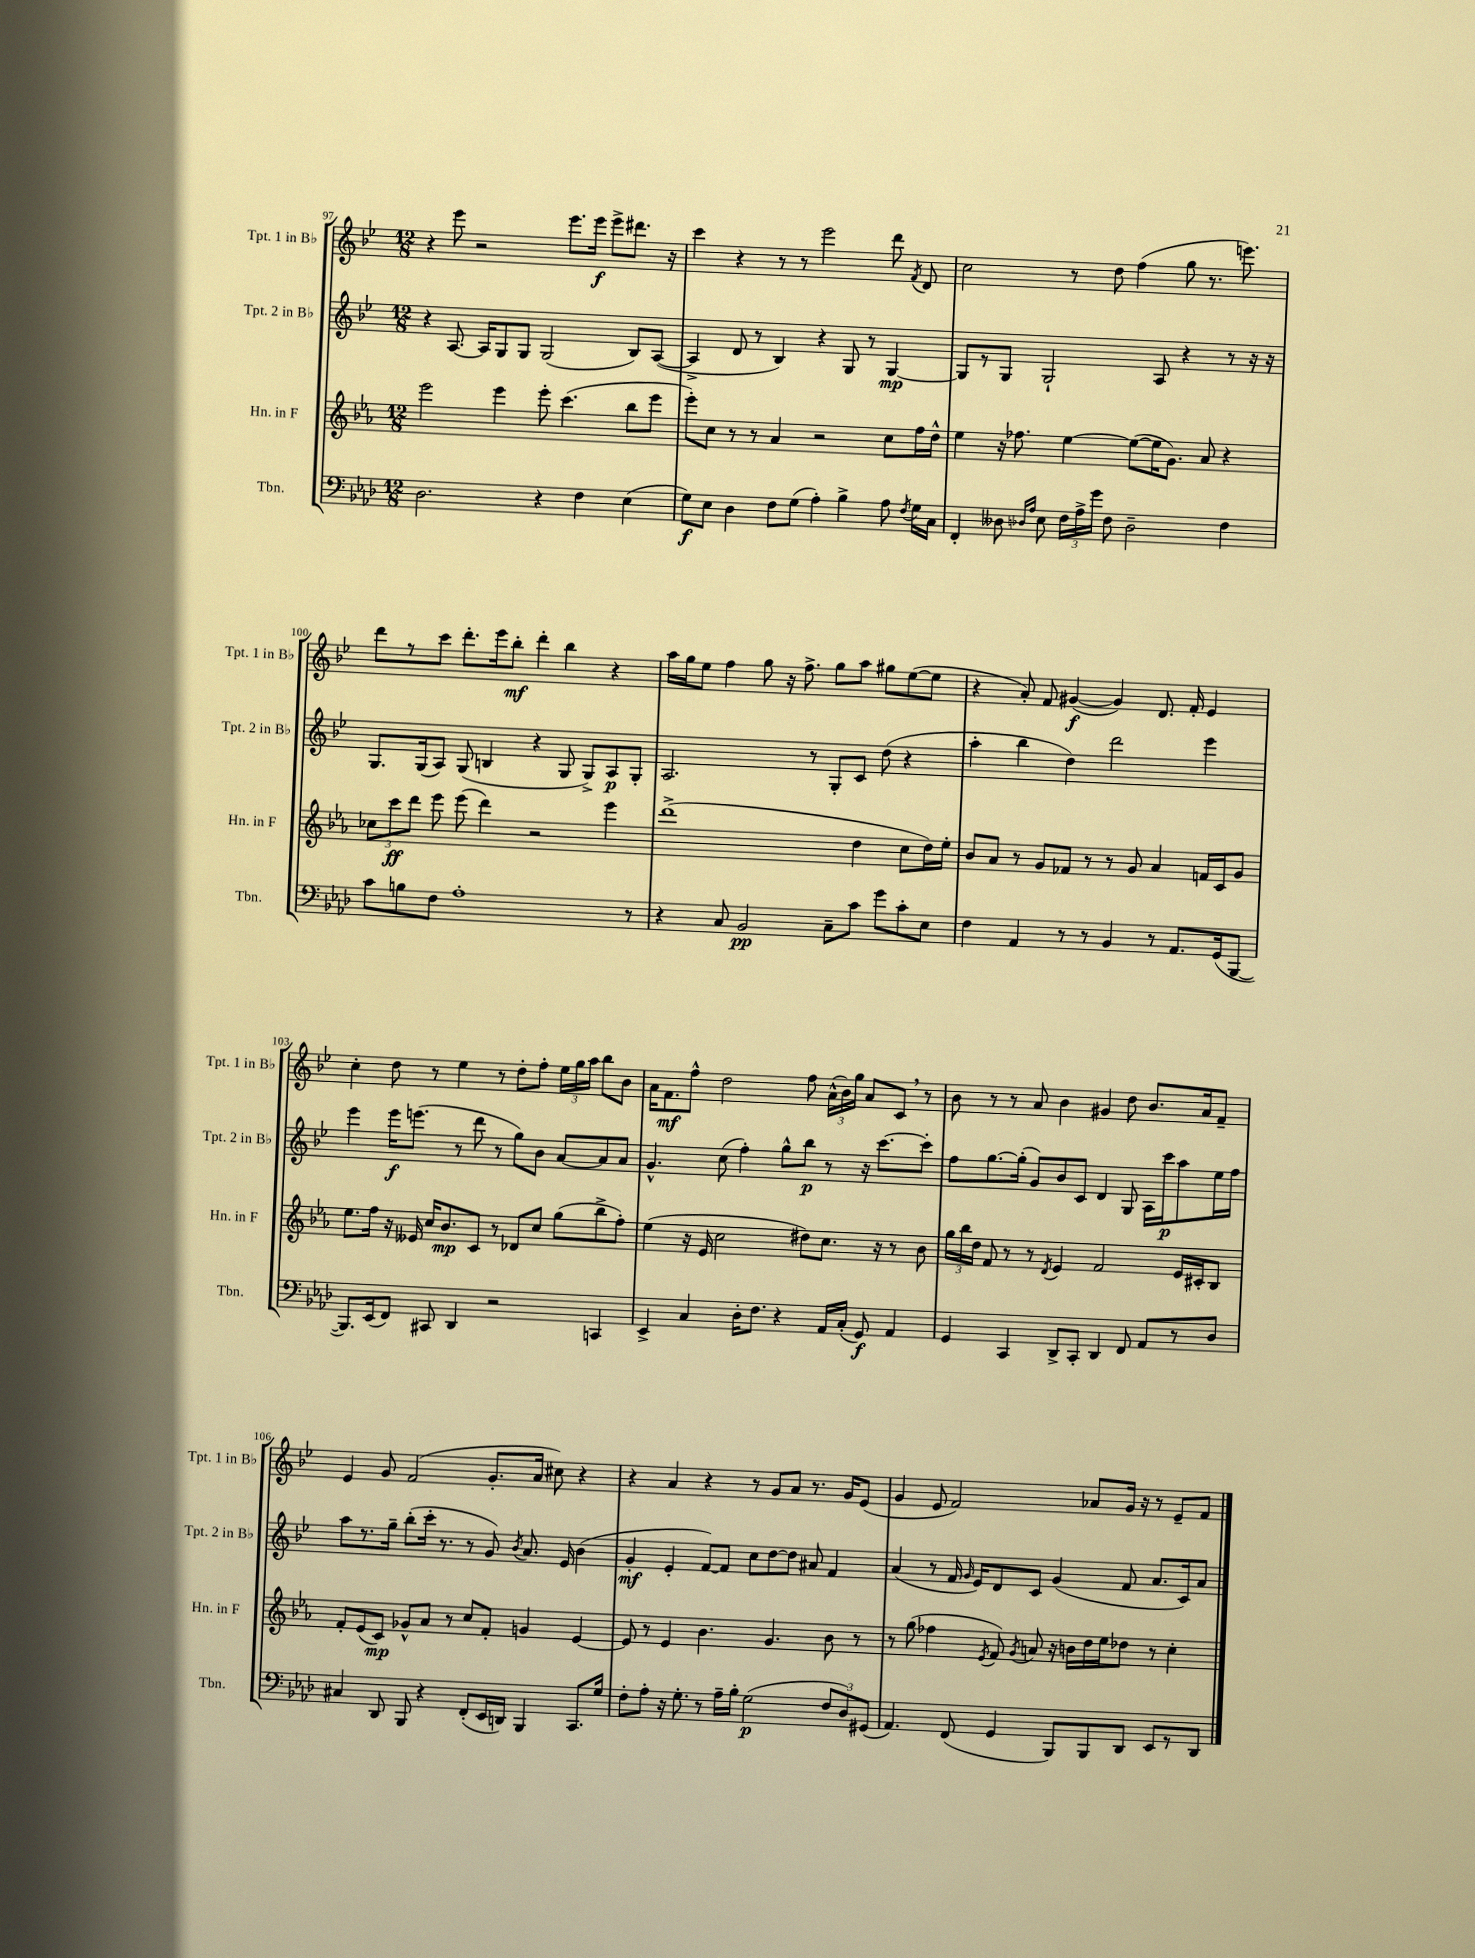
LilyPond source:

<<
\new StaffGroup <<
\new Staff = "s0" \with { instrumentName = "Tpt. 1 in Bb" shortInstrumentName = "Tpt. 1 in Bb" } {
    \clef treble \key bes \major \numericTimeSignature \time 12/8
    \autoBeamOff r4 ees'''8 r2 ees'''8.[ ees'''16]\f ees'''8[-> dis'''8.] r16 |
    c'''4 r4 r8 r8 ees'''2 d'''8 \acciaccatura { f'8 } d'8 |
    c''2 r8 d''8 f''4( g''8 r8. e'''8.) |
    d'''8[ r8 c'''8] d'''8.[-. ees'''16 bes''8]-.\mf d'''4-. bes''4 r4 |
    a''16[ g''16 ees''8] f''4 g''8 r16 f''8.-> g''8[ a''8] gis''8[ ees''8~( ees''8] |
    r4 a'8-.) f'8 gis'4~\f( gis'4) d'8. f'16-. ees'4 |
    c''4-. d''8 r8 ees''4 r8 d''8[-. f''8]-. \tuplet 3/2 { ees''16[ g''16 a''16] } bes''8[ bes'8] |
    a'16[ f'8.\mf f''8]-^ d''2 f''8 \tuplet 3/2 { a'16[-^( bes'16) g''16] } a'8[ c'8] \breathe r8 |
    bes'8 r8 r8 a'8 bes'4 gis'4 d''8 bes'8.[ a'16 f'8]-- |
    ees'4 g'8 f'2( g'8.[-. a'16] cis''8) r4 |
    r4 a'4 r4 r8 g'8[ a'8] r8. g'16[ ees'8]( |
    g'4 ees'8 f'2) aes'8[ g'16] r16 r8 ees'8[-- f'8] \bar "|." |
}
\new Staff = "s1" \with { instrumentName = "Tpt. 2 in Bb" shortInstrumentName = "Tpt. 2 in Bb" } {
    \clef treble \key bes \major \numericTimeSignature \time 12/8
    \autoBeamOff r4 a8.~ a16[ g8 g8] g2( bes8[) a8]~( |
    a4-> d'8 r8 bes4) r4 g8 r8 g4~\mp |
    g8[ r8 g8] g2-! a8 r4 r8 r16 r16 |
    g8.[ g16( a8]) g8( b4 r4 g8 g8[->) a8\p g8]-. |
    a2. r8 g8[-. c'8] d''8( r4 |
    a''4-. bes''4 d''4) d'''2 ees'''4 |
    ees'''4 ees'''16[\f e'''8.]( r8 d'''8 r8 g''8[) bes'8] a'8[~ a'8 a'8] |
    g'4.-^ c''8( f''4-.) g''8[-^ bes''8]\p r8 r16 c'''8.[~ c'''8]-. |
    f''8[ g''8.~ g''16]-.( g'8[) bes'8 c'8] d'4 g8 a16[ c'''16\p a''8 ees''16 f''16] |
    a''8[ r8. g''16]-- bes''8[-.( c'''16]-. r8. r8 g'8) \acciaccatura { bes'8 } a'8. ees'16 bes'4( |
    g'4-.\mf ees'4-. f'8[~) f'8] c''8[ d''8~ d''8] ais'8 f'4 |
    a'4( r8 f'16 \grace { g'16 } ees'16[) d'8 c'8] g'4( f'8 a'8.[ c'16) a'8] \bar "|." |
}
\new Staff = "s2" \with { instrumentName = "Hn. in F" shortInstrumentName = "Hn. in F" } {
    \clef treble \key ees \major \numericTimeSignature \time 12/8
    \autoBeamOff ees'''2 ees'''4 ees'''8-. c'''4.( bes''8[ ees'''8] |
    ees'''8[-.) c''8] r8 r8 aes'4 r2 c''8[ f''16 d''16]-^ |
    ees''4 r16 fes''8. ees''4~ ees''8[~( ees''16 g'8.]) aes'8 r4 |
    \tuplet 3/2 { ces''8[ c'''8\ff d'''8] } ees'''8 ees'''8( d'''4) r2 ees'''4 |
    d'''1->( d''4 c''8[ d''16) ees''16]-. |
    bes'8[ aes'8] r8 g'8[ fes'8] r8 r8 g'8 aes'4 f'16[ c'16 g'8] |
    ees''8.[ f''16] r16 eeses'16 c''16[ bes'8.\mp c'8] r8 des'8[ c''8] g''8[( bes''8-> f''8]-.) |
    ees''4( r16 ees'16 c''2 dis''8[) c''8.] r16 r8 bes'8 |
    \tuplet 3/2 { g''16[ bes''16 d''16] } f'8 r8 r8 \acciaccatura { d'8 } ees'4 f'2 ees'16[ cis'16-. bes8] |
    f'8[-. ees'8( c'8]\mp) ges'8[-^ aes'8] r8 c''8[ f'8]-. g'4 ees'4~ |
    ees'8 r8 ees'4 bes'4. g'4. bes'8 r8 |
    r8 g''8( fes''4 \acciaccatura { ees'8 } f'8) \acciaccatura { g'8 } a'8 r16 b'16[ d''16 ees''16 des''8] r8 c''4-. \bar "|." |
}
\new Staff = "s3" \with { instrumentName = "Tbn." shortInstrumentName = "Tbn." } {
    \clef bass \key aes \major \numericTimeSignature \time 12/8
    \autoBeamOff des2. r4 f4 ees4( |
    g8[\f) ees8] des4 f8[ g8]( aes4-.) bes4-> aes8 \acciaccatura { f8 } g16[ c16] |
    f,4-. deses8 \grace { des16[ aes16] } ees8 \tuplet 3/2 { f16[ aes16-> g'16] } f8 des2-- f4 |
    c'8[ b8 f8] aes1-. r8 |
    r4 c8 bes,2\pp c8[-- c'8] g'8[ c'8-. ees8] |
    f4 aes,4 r8 r8 bes,4 r8 aes,8.[ g,16( bes,,8]~ |
    bes,,8.[) ees,16( f,8]) cis,8 des,4 r2 c,4 |
    ees,4-> c4 des16[-. f8.] r4 aes,16[ c16]-.( g,8\f) aes,4 |
    g,4 c,4 des,8[-> c,8]-. des,4 f,8 aes,8[ r8 des8] |
    cis4 des,8 bes,,8 r4 f,8[-.( ees,16 d,16]) bes,,4 c,8.[ g16] |
    f8[-. aes8]-. r16 g8.-. r8 aes16[-- bes16]-. g2\p( \tuplet 3/2 { f8[ des8) gis,8]( } |
    aes,4.) f,8( g,4 bes,,8[) bes,,8 des,8] ees,8[ r8 des,8] \bar "|." |
}
>>
>>
\layout { \context { \Score currentBarNumber = #97 } }
